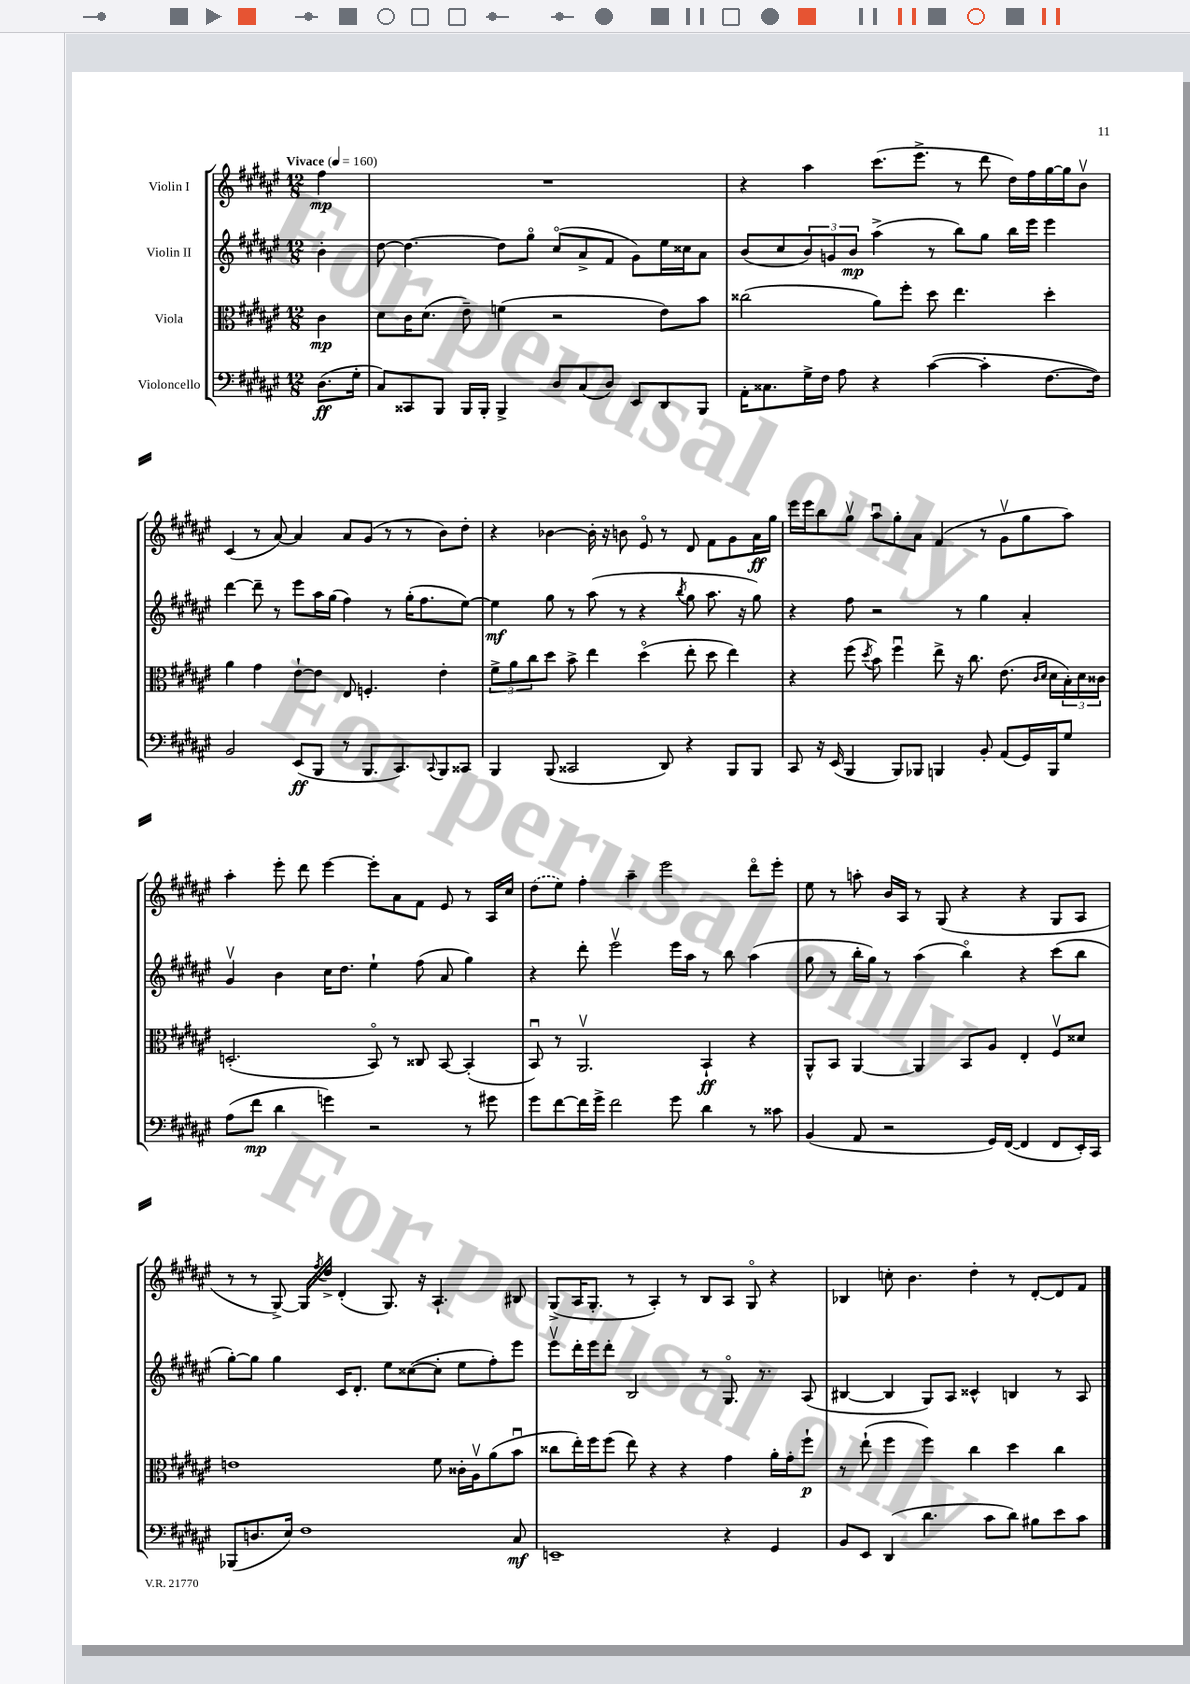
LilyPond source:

<<
\new StaffGroup <<
\new Staff = "s0" \with { instrumentName = "Violin I" } {
    \clef treble \key fis \major \numericTimeSignature \time 12/8 \partial 4 \tempo "Vivace" 4 = 160
    fis''4\mp |
    R1. |
    r4 ais''4 cis'''8.( eis'''8.-> r8 dis'''8 dis''16) fis''16 gis''16~ gis''16 b'8\upbow |
    cis'4( r8 ais'8~) ais'4 ais'8 gis'8( r8 r8 b'8) dis''8-. |
    r4 bes'4~ bes'16-. r16 b'8 eis'8\flageolet r8 dis'8 fis'8 gis'8 ais'16\ff gis''16 |
    eis'''16 eis'''16 b''8 gis''8\upbow ais''8\downbow gis''8-. ais'8 fis'4( r8 gis'8\upbow gis''8 ais''8) |
    ais''4-. eis'''8-. dis'''8 eis'''4~ eis'''8-. ais'8 fis'8 eis'8 r8 ais16 cis''16 |
    \once \slurDashed dis''8( eis''8) fis''4-. ais''4-- eis'''2 dis'''8\flageolet eis'''8-. |
    eis''8 r8 a''8-. b'16 ais16 r8 gis8( r4 r4 gis8 ais8 |
    r8 r8 gis8~->) gis16 \acciaccatura { fis''8 } dis''16-> dis'4-.( gis8.) r16 ais4.-! bis8 |
    gis8->( ais16 gis8.-. r8 ais4-.) r8 b8 ais8 gis8\flageolet r4 |
    bes4 c''8-. b'4. dis''4-. r8 dis'8~-. dis'8 fis'8 \bar "|." |
}
\new Staff = "s1" \with { instrumentName = "Violin II" } {
    \clef treble \key fis \major \numericTimeSignature \time 12/8 \partial 4
    b'4-. |
    dis''8~ dis''4.~ dis''8 gis''8\flageolet cis''8\flageolet( ais'8-> fis'8 gis'8) eis''16 cisis''16 ais'8 |
    b'8( cis''8 \tuplet 3/2 { b'8) g'8 b'8\mp } ais''4->( r8 b''8) gis''8 b''16 eis'''16 eis'''4 |
    dis'''4~ dis'''8-- r8 eis'''8 ais''16 gis''16( fis''4) r8 gis''16-.( fis''8. eis''8~) |
    eis''4\mf gis''8 r8 ais''8( r8 r4 \acciaccatura { b''8 } gis''8 ais''8. r16 gis''8) |
    r4 fis''8 r2 r8 gis''4 ais'4-. |
    gis'4\upbow b'4 cis''16 dis''8. eis''4-! fis''8( ais'8 gis''4) |
    r4 dis'''8-. eis'''2\upbow eis'''16 ais''16 r8 b''8 ais''4( |
    gis''8 r8 b''16-. gis''16) r8 ais''4( b''4\flageolet) r4 cis'''8( b''8 |
    gis''8~-.) gis''8 gis''4 cis'16 dis'8.-. eis''8 cisis''8~( cisis''8-. eis''8 fis''8-.) eis'''8 |
    eis'''8\upbow dis'''16-. eis'''16 dis'''8-. b2 r8 gis8.\flageolet r8. ais8( |
    bis4~ bis4 gis8) ais8 cisis'4-^ b4 r8 ais8 \bar "|." |
}
\new Staff = "s2" \with { instrumentName = "Viola" } {
    \clef alto \key fis \major \numericTimeSignature \time 12/8 \partial 4
    cis'4\mp |
    dis'8 cis'16 dis'8.( eis'8--) f'4( r2 eis'8) b'8 |
    cisis''2( ais'8) fis''8-. dis''8 eis''4. dis''4-. |
    ais'4 gis'4 eis'8~-! eis'8 eis8 f4.-. eis'4-. |
    \tuplet 3/2 { fis'8-> ais'8 cis''8 } dis''8 b'8-> eis''4 dis''4\flageolet( eis''8-. dis''8 eis''4) |
    r4 fis''8( \acciaccatura { dis''8 } b'8) fis''4\downbow eis''8-> r16 cis''8. eis'8.( \grace { cis'16 dis'16 } dis'16 \tuplet 3/2 { b16-.) dis'16 cisis'16 } |
    d2.-.( b,8\flageolet) r8 cisis8 b,8~ b,4-.( |
    b,8\downbow) r8 ais,2.\upbow b,4-!\ff r4 |
    ais,8-^ b,8 ais,4~ ais,4 b,8 ais8 eis4-. fis8\upbow disis'8 |
    e'1 fis'8 cisis'16-. ais16\upbow ais'8( b'8\downbow |
    cisis''8 eis''16-.) fis''16 fis''8( eis''8) r4 r4 gis'4 ais'16-. gis'16-. fis''8-!\p |
    r8 eis''8-!( fis''4 fis''4) cis''4 dis''4 cis''4 \bar "|." |
}
\new Staff = "s3" \with { instrumentName = "Violoncello" } {
    \clef bass \key fis \major \numericTimeSignature \time 12/8 \partial 4
    dis8.\ff( gis16-. |
    cis8) cisis,8 b,,8 b,,16 b,,16-. b,,4-> dis8 cis8( dis8) eis,8 dis,8 b,,8 |
    ais,16-. cisis8. gis16-> fis16 ais8 r4 cis'4~( cis'4-. fis8.~ fis16) |
    b,2 eis,8\ff( b,,8 r8 b,,8. cis,8.) \appoggiatura { cis,8 } b,,8 cisis,8 |
    b,,4 b,,8( cisis,2 dis,8) r4 b,,8 b,,8 |
    cis,8 r16 eis,16( b,,4 b,,8) bes,,8 b,,4 b,8-. ais,8( gis,16) b,,16 gis8 |
    ais8( fis'8\mp dis'4 g'4) r2 r8 gis'8 |
    gis'8 fis'8~ fis'16 gis'16-> fis'2 gis'8 dis'4 r8 cisis'8 |
    b,4( ais,8 r2 gis,16) fis,16~( fis,4 fis,8 eis,16-.) cis,16 |
    bes,,8( d8. eis16) fis1 cis8\mf |
    e,1-- r4 gis,4 |
    b,8 eis,8 dis,4( dis'4. cis'8 dis'8) bis8 eis'8 cis'8 \bar "|." |
}
>>
>>
\layout { \context { \Score \remove "Bar_number_engraver" } }
